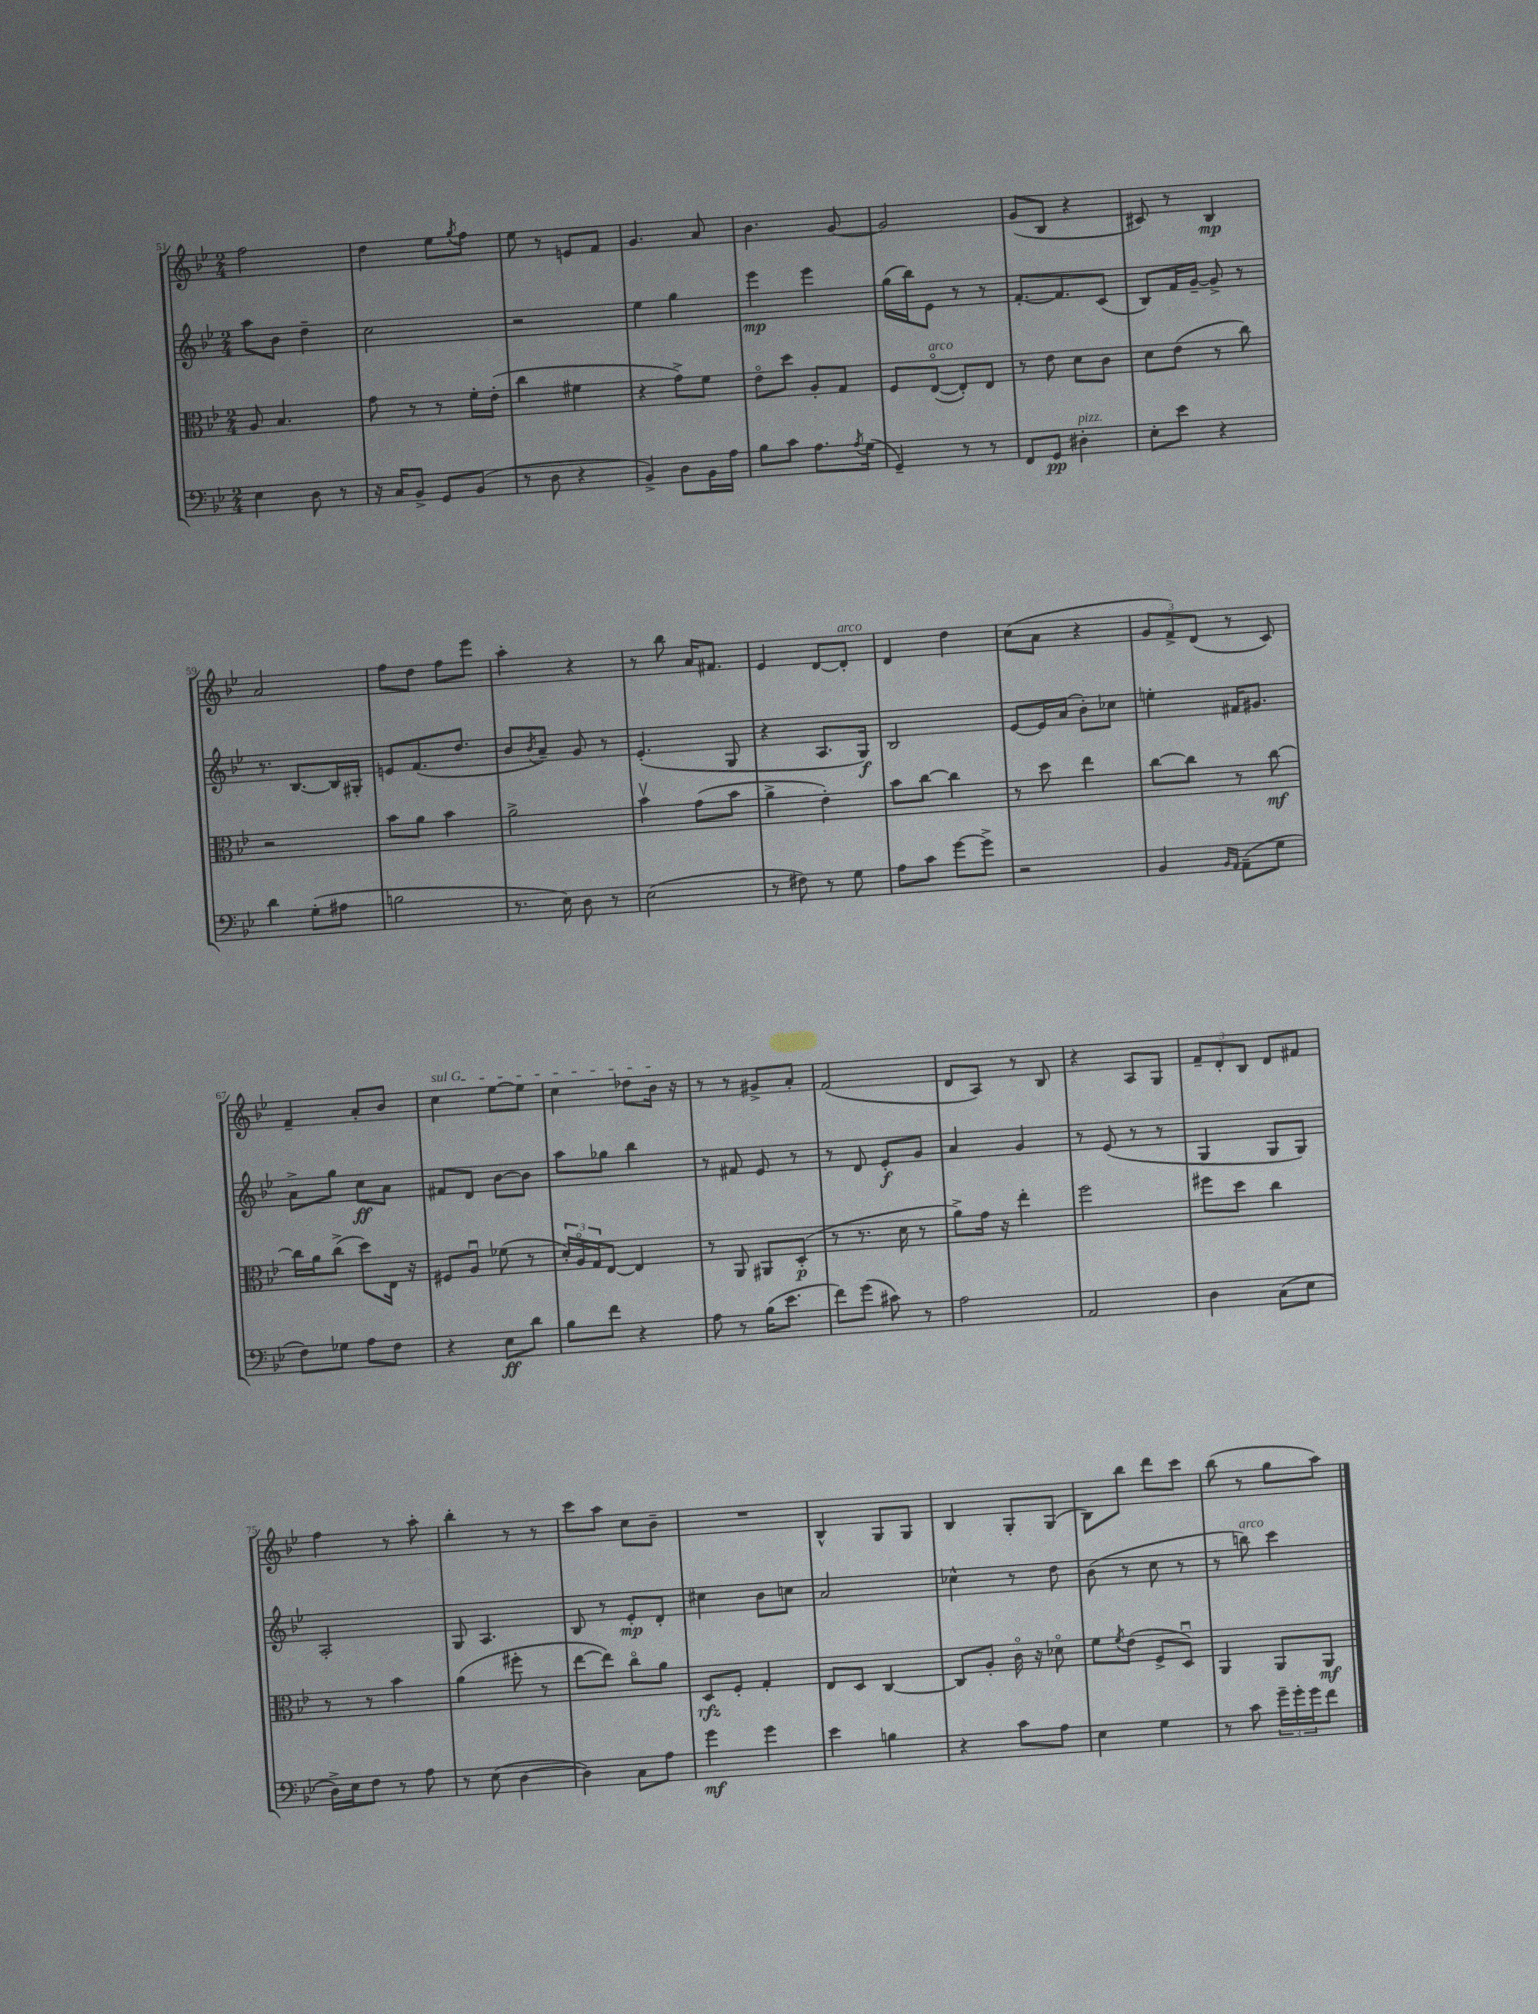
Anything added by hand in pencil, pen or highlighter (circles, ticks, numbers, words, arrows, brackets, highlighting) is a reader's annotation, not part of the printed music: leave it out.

**kern	**kern	**kern	**kern
*staff4	*staff3	*staff2	*staff1
*clefF4	*clefC3	*clefG2	*clefG2
*k[b-e-]	*k[b-e-]	*k[b-e-]	*k[b-e-]
*M2/4	*M2/4	*M2/4	*M2/4
4E-	8A	8aa	2ff
.	4.B-	8b-	.
8D	.	4dd~	.
8r	.	.	.
=	=	=	=
16r	8g	2cc	4dd
16C	.	.	.
8BB-^	8r	.	.
8GG	8r	.	8ee-
.	.	.	8qgg
(8BB-	16f'	.	8ff
.	(16e-'	.	.
=	=	=	=
8r	4cc	2r	8ee-
8D	.	.	8r
4r	4f#	.	8e
.	.	.	8f
=	=	=	=
4BB-^)	4r	4ee-	4.g
8D	8g^)	4gg	.
16BB-	8f	.	8a
16A	.	.	.
=	=	=	=
8B-	8e-o	4eee-	4.b-
8c	8dd	.	.
8.A	8A'	4eee-	.
.	8G	.	[8g
8qA	.	.	.
(16G	.	.	.
=	=	=	=
4GG~)	8F	(16gg	2g]
.	.	16bb-)	.
.	([8E-o	8e-	.
8r	8E-'])	8r	.
8r	8E-	8r	.
=	=	=	=
8FF	8r	[8.f'	(8g
8GG	8e-	.	8B-
.	.	8.f]	.
4D#'	8d	.	4r
.	8c	(8c	.
=	=	=	=
8E-'	8d	8B-)	8c#)
8e-	(8e-	16f	8r
.	.	[16g~	.
4r	8r	8g^]	4B-
.	8cc)	8r	.
=	=	=	=
4d	2r	8.r	2a
.	.	[8.B-	.
(8G'	.	.	.
8A#	.	16B-]	.
.	.	16G#'	.
=	=	=	=
2B	8b-	8e	8ff
.	8a	(8.f	8dd
.	4b-	.	8ff
.	.	8.dd	.
.	.	.	8eee-
=	=	=	=
8.r	2a^	8b-	4aa'
.	.	8qb-	.
.	.	8a~)	.
16E-)	.	.	.
8D	.	8g	4r
8r	.	8r	.
=	=	=	=
(2E-	4b-v	(4.e-'	8r
.	.	.	8bb-
.	(8g	.	16a
.	.	.	8.f#
.	8b-	8G	.
=	=	=	=
8r	4a^	4r	4e-
8F#)	.	.	.
8r	4e-')	8.A	[8d
8G	.	.	8d']
.	.	16G)	.
=	=	=	=
8A	8b-	2B-	4d
8c	[8cc	.	.
[8g	4cc]	.	4dd
8g^]	.	.	.
=	=	=	=
2r	8r	[8e-	(8cc
.	8dd	16e-]	8a
.	.	(16a	.
.	4ee-	8b-')	4r
.	.	8cc-	.
=	=	=	=
4BB-	[8cc	4ee'	12g
.	.	.	12f^)
.	8cc]	.	.
.	.	.	(12d
16qqBB-	.	.	.
16qqAA	.	.	.
(8AA~	8r	16f#	8r
.	.	8.g#	.
8G	[8cc	.	8c)
=	=	=	=
8F)	16cc]	8a^	4f~
.	16a	.	.
8G-	(8cc^	8gg	.
8A	8dd)	8cc	8a'
8F	16E-	8a	8b-
.	16r	.	.
=	=	=	=
4r	8F#	8f#	4cc
.	8Au	8d	.
8E-	(8f-	[8b-	[8ee-
8d	8r	8b-]	8ee-]
=	=	=	=
8B-	24d')	8aa	4cc
.	24Ao	.	.
.	24G	.	.
8f	[8E-	8gg-	.
4r	4E-]	4bb-	8dd-
.	.	.	16b-
.	.	.	16r
=	=	=	=
8A	8r	8r	8r
8r	8AA	8f#	8r
(16B-	8AA#	8e-	8g#^
8.e-	.	.	.
.	(8D'	8r	8a'
=	=	=	=
8f)	8r	8r	(2f
(8g	8.r	8d	.
8c#)	.	8e-'	.
.	16d	.	.
8r	8r	8g	.
=	=	=	=
2A	8a^)	4a	8d
.	16g	.	8A)
.	16r	.	.
.	4ee-'	4g	8r
.	.	.	8B-
=	=	=	=
2AA	2ff	8r	4r
.	.	(8e-	.
.	.	8r	8A
.	.	8r	8G
=	=	=	=
4D	8ff#	4G	12f~
.	.	.	12d'
.	8dd	.	.
.	.	.	12B-
(8C	4cc	8G	8d
8E-	.	8G)	8f#
=	=	=	=
16D^)	8r	2A'	4ff
16E-	.	.	.
8F	8r	.	.
8r	4b-	.	8r
8A	.	.	8aa'
=	=	=	=
8r	(4a	8G	4bb-'
(8E-	.	4.A	.
[4D	8ff#'	.	8r
.	8r	.	8r
=	=	=	=
4D])	[8ee-	8B-	8ccc
.	8ee-])	8r	8aa
8C	8cco	8e-'	8cc
8A	8a	8d'	8b-~
=	=	=	=
4g	8D	4cc#	2r
.	8F'	.	.
4g	4G'	8b-	.
.	.	8cc	.
=	=	=	=
4e-	8E-	2a	4B-^^
.	8D	.	.
4B	[4C	.	8G
.	.	.	8G
=	=	=	=
4r	8C]	4cc-^^	4B-
.	8A'	.	.
8c	16co	8r	8G'
.	16r	.	.
8A	8d-o	8dd	(8G
=	=	=	=
4E-	8f	(8b-	8B-)
.	8qf	.	.
.	(8e-	8r	8bb-
4G	8F^	8cc	8ddd
.	8Du)	8r	8ccc
=	=	=	=
8r	4AA	8r	(8bb-
8c	.	8bb)	8r
24g~	8AA	4ccc	8gg
24g'	.	.	.
24g	.	.	.
8f	8AA	.	8aa)
==	==	==	==
*-	*-	*-	*-
